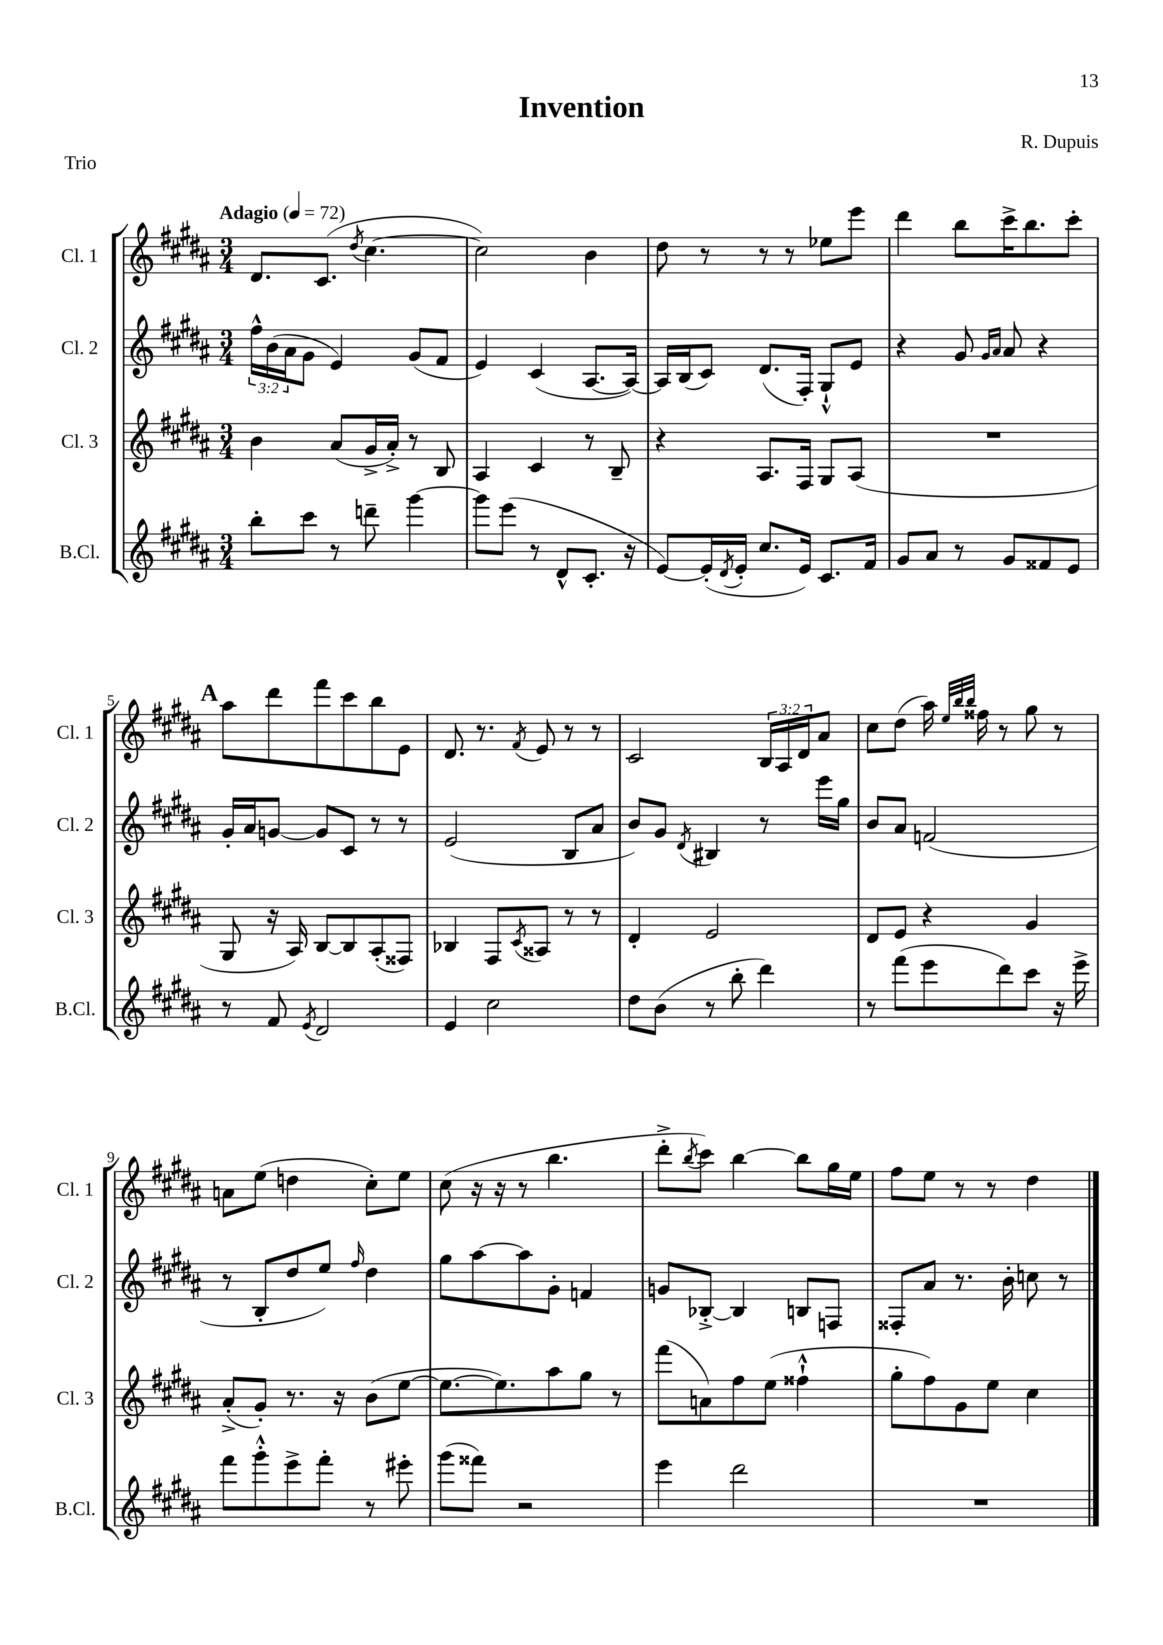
\header { title = "Invention" composer = "R. Dupuis" piece = "Trio" }
<<
\new StaffGroup <<
\new Staff = "s0" \with { instrumentName = "Cl. 1" shortInstrumentName = "Cl. 1" } {
    \clef treble \key b \major \numericTimeSignature \time 3/4 \override Staff.TupletNumber.text = #tuplet-number::calc-fraction-text \tempo "Adagio" 4 = 72
    dis'8. cis'8.( \acciaccatura { dis''8 } cis''4.~ |
    cis''2) b'4 |
    dis''8 r8 r8 r8 ees''8 e'''8 |
    dis'''4 b''8 cis'''16-> b''8. cis'''8-. |
    \mark \markup { \bold "A" } ais''8 dis'''8 fis'''8 cis'''8 b''8 e'8 |
    dis'8. r8. \acciaccatura { fis'8 } e'8 r8 r8 |
    cis'2 \tuplet 3/2 { b16 ais16 dis'16 } ais'8 |
    cis''8 dis''8( ais''16) \grace { e''32 b''32 b''32 } fisis''16 r8 gis''8 r8 |
    a'8 e''8( d''4 cis''8-.) e''8 |
    cis''8( r16 r16 r8 b''4. |
    dis'''8-.-> \acciaccatura { b''8 } cis'''8) b''4~ b''8 gis''16 e''16 |
    fis''8 e''8 r8 r8 dis''4 \bar "|." |
}
\new Staff = "s1" \with { instrumentName = "Cl. 2" shortInstrumentName = "Cl. 2" } {
    \clef treble \key b \major \numericTimeSignature \time 3/4 \override Staff.TupletNumber.text = #tuplet-number::calc-fraction-text
    \tuplet 3/2 { fis''16-^ b'16( ais'16 } gis'8 e'4) gis'8( fis'8 |
    e'4) cis'4( ais8.~ ais16~) |
    ais16 b16( cis'8) dis'8.( fis16-.) gis8-!-^ e'8 |
    r4 gis'8 \grace { gis'16 ais'16 } ais'8 r4 |
    \mark \markup { \bold "A" } gis'16-. ais'16 g'8~ g'8 cis'8 r8 r8 |
    e'2( b8 ais'8 |
    b'8) gis'8 \acciaccatura { dis'8 } bis4 r8 e'''16 gis''16 |
    b'8 ais'8 f'2( |
    r8 b8-. dis''8 e''8) \grace { fis''16 } dis''4 |
    gis''8 ais''8~ ais''8 gis'8-. f'4 |
    g'8 bes8~-.-> bes4 b8 f8 |
    fisis8-. ais'8 r8. b'16-. c''8 r8 \bar "|." |
}
\new Staff = "s2" \with { instrumentName = "Cl. 3" shortInstrumentName = "Cl. 3" } {
    \clef treble \key b \major \numericTimeSignature \time 3/4
    b'4 ais'8( gis'16-> ais'16-.->) r8 b8 |
    ais4 cis'4 r8 b8-- |
    r4 ais8. fis16 gis8 ais8( |
    R2. |
    \mark \markup { \bold "A" } gis8 r16 ais16) b8~ b8 ais8-.( fisis8) |
    bes4 fis8 \acciaccatura { cis'8 } aisis8 r8 r8 |
    dis'4-. e'2 |
    dis'8 e'8 r4 gis'4 |
    ais'8-.->( gis'8-.) r8. r16 b'8( e''8~ |
    e''8.~ e''8.) ais''8 gis''8 r8 |
    fis'''8( a'8) fis''8 e''8( fisis''4-!-^ |
    gis''8-. fis''8) gis'8 e''8 cis''4 \bar "|." |
}
\new Staff = "s3" \with { instrumentName = "B.Cl." shortInstrumentName = "B.Cl." } {
    \clef treble \key b \major \numericTimeSignature \time 3/4
    b''8-. cis'''8 r8 d'''8-- gis'''4~ |
    gis'''8 e'''8( r8 dis'8-^ cis'8.-. r16 |
    e'8~) e'16-.( \acciaccatura { dis'8 } e'16-. cis''8. e'16) cis'8. fis'16 |
    gis'8 ais'8 r8 gis'8 fisis'8 e'8 |
    \mark \markup { \bold "A" } r8 fis'8 \acciaccatura { e'8 } dis'2 |
    e'4 cis''2 |
    dis''8 b'8( r8 b''8-. dis'''4) |
    r8 fis'''8( e'''8 dis'''8) cis'''8 r16 e'''16-> |
    fis'''8 gis'''8-.-^ e'''8-> fis'''8-. r8 eis'''8-. |
    gis'''8( fisis'''8) r2 |
    e'''4 dis'''2 |
    R2. \bar "|." |
}
>>
>>
